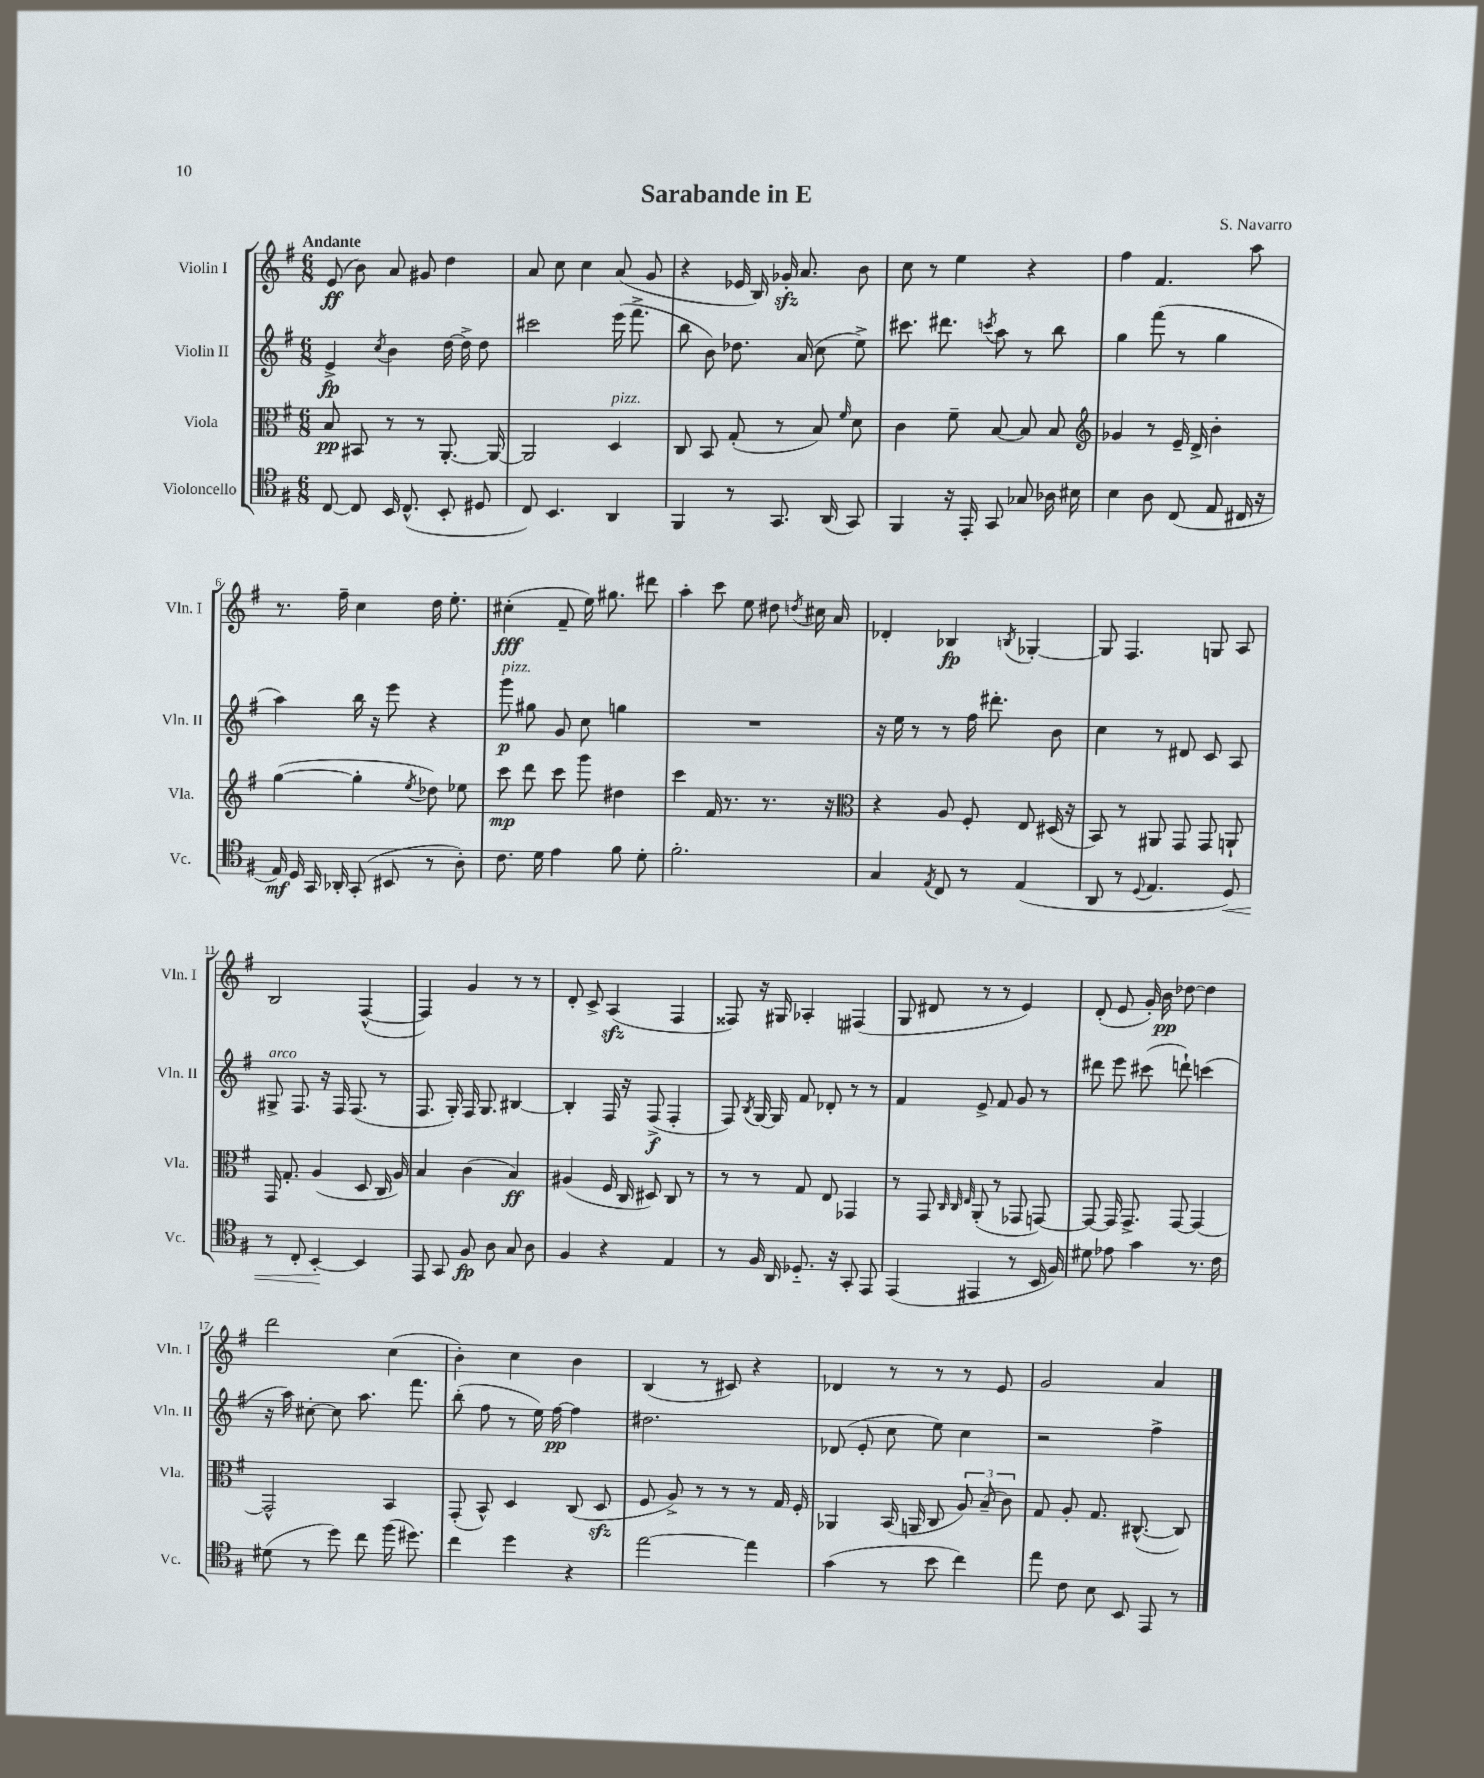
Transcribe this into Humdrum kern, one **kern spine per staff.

**kern	**dynam	**kern	**dynam	**kern	**dynam	**kern	**dynam
*part4	*part4	*part3	*part3	*part2	*part2	*part1	*part1
*staff4	*staff4	*staff3	*staff3	*staff2	*staff2	*staff1	*staff1
*I"Violoncello	*	*I"Viola	*	*I"Violin II	*	*I"Violin I	*
*I'Vc.	*	*I'Vla.	*	*I'Vln. II	*	*I'Vln. I	*
*clefC4	*	*clefC3	*	*clefG2	*	*clefG2	*
*k[f#]	*	*k[f#]	*	*k[f#]	*	*k[f#]	*
*M6/8	*	*M6/8	*	*M6/8	*	*M6/8	*
=1	=1	=1	=1	=1	=1	=1	=1
!	!	!	!	!	!	!LO:TX:a:B:t=Andante	!
[8C/	.	8B/	pp	4e^/	fp	(8e/	ff
8C/]	.	8BB#X/	.	.	.	8b\)	.
.	.	.	.	8qcc/	.	.	.
16BB/	.	8r	.	4b\	.	8a/	.
(8.C^^/	.	.	.	.	.	.	.
.	.	8r	.	.	.	8g#X/	.
8BB'/	.	[8.AA'/	.	[16dd\	.	4dd\	.
.	.	.	.	16dd^\]	.	.	.
8D#X/	.	.	.	8dd\	.	.	.
.	.	16AA/_	.	.	.	.	.
=2	=2	=2	=2	=2	=2	=2	=2
8C/)	.	2AA/]	.	2ccc#X\	.	8a/	.
4.BB/	.	.	.	.	.	8cc\	.
.	.	.	.	.	.	4cc\	.
!	!	!LO:TX:a:i:t=pizz.	!	!	!	!	!
4AA/	.	4D/	.	(16eee\	.	(8a/	.
.	.	.	.	8.fff#^\	.	.	.
.	.	.	.	.	.	8g/	.
=3	=3	=3	=3	=3	=3	=3	=3
4FF#/	.	8C/	.	8bb\	.	4r	.
.	.	8BB/	.	8b\)	.	.	.
8r	.	(8G'/	.	8.dd-X\	.	16e-X/	.
.	.	.	.	.	.	16B/)	.
8.GG/	.	8r	.	.	.	16g-Xzz'/	.
.	.	.	.	(16a/	.	8.a/	.
.	.	8B/)	.	8cc\	.	.	.
(16AA/	.	.	.	.	.	.	.
.	.	16qqf#/	.	.	.	.	.
8GG/)	.	8d\	.	8ee^\)	.	8b\	.
=4	=4	=4	=4	=4	=4	=4	=4
4FF#/	.	4c\	.	8.ccc#X\	.	8cc\	.
.	.	.	.	.	.	8r	.
.	.	.	.	8.ddd#X\	.	.	.
16r	.	8f#~\	.	.	.	4ee\	.
16EE'/	.	.	.	.	.	.	.
.	.	.	.	8qcccn/	.	.	.
8GG/	.	[8B/	.	8aa\	.	.	.
8G-X/	.	8B/]	.	8r	.	4r	.
16A-X\	.	8B/	.	8bb\	.	.	.
16B#X\	.	.	.	.	.	.	.
=5	=5	=5	=5	=5	=5	=5	=5
*	*	*clefG2	*	*	*	*	*
4B\	.	4g-X/	.	4gg\	.	4ff#\	.
8A\	.	8r	.	(8fff#\	.	4.f#/	.
(8C/	.	16e~/	.	8r	.	.	.
.	.	16d^/	.	.	.	.	.
8E/	.	4b'\	.	4gg\	.	.	.
16C#X/	.	.	.	.	.	8aa\	.
16r	.	.	.	.	.	.	.
!!LO:LB:g=z
=6	=6	=6	=6	=6	=6	=6	=6
16E/)	mf	([4gg\	.	4aa\)	.	8.r	.
16D/	.	.	.	.	.	.	.
16GG/	.	.	.	.	.	.	.
16AA-X'/	.	.	.	.	.	16ff#~\	.
(8GG'/	.	4gg'\]	.	16bb\	.	4cc\	.
.	.	.	.	16r	.	.	.
8BB#X/	.	.	.	8eee\	.	.	.
.	.	8qee/	.	.	.	.	.
8r	.	8dd-X\)	.	4r	.	16dd\	.
.	.	.	.	.	.	8.ee'\	.
8A'\)	.	8ee-X\	.	.	.	.	.
=7	=7	=7	=7	=7	=7	=7	=7
!	!	!	!	!LO:TX:a:i:t=pizz.	!	!	!
8.c\	.	8ccc\	mp	8ggg\	p	(4cc#X'\	fff
.	.	8ddd\	.	8gg#X\	.	.	.
16d\	.	.	.	.	.	.	.
4e\	.	8ccc\	.	8g/	.	8f#~/	.
.	.	8ggg\	.	8cc\	.	16ee\)	.
.	.	.	.	.	.	8.gg#X\	.
8f#\	.	4dd#X\	.	4ggn\	.	.	.
8d'\	.	.	.	.	.	8ddd#X\	.
=8	=8	=8	=8	=8	=8	=8	=8
2.f#'\	.	4ccc\	.	2.r	.	4aa'\	.
.	.	16f#/	.	.	.	8ccc\	.
.	.	8.r	.	.	.	.	.
.	.	.	.	.	.	8ee\	.
.	.	8.r	.	.	.	8dd#X\	.
.	.	.	.	.	.	8qddn/	.
.	.	.	.	.	.	16cc#X\	.
.	.	16r	.	.	.	16a/	.
=9	=9	=9	=9	=9	=9	=9	=9
*	*	*clefC3	*	*	*	*	*
4G/	.	4r	.	16r	.	4d-X'/	.
.	.	.	.	16ee\	.	.	.
.	.	.	.	8r	.	.	.
8qE/	.	.	.	.	.	.	.
8C/	.	8A/	.	8r	.	4B-X/	fp
8r	.	8F#'/	.	16ff#\	.	.	.
.	.	.	.	8.ddd#X'\	.	.	.
.	.	.	.	.	.	8qBn/	.
(4E/	.	8E/	.	.	.	[4G-X'/	.
.	.	(16D#X/	.	8b\	.	.	.
.	.	16r	.	.	.	.	.
=10	=10	=10	=10	=10	=10	=10	=10
8AA/	.	8BB/)	.	4cc\	.	8G-/]	.
8r	.	8r	.	.	.	4.F#/	.
8qqD/	.	.	.	.	.	.	.
4.E/	.	8AA#X/	.	8r	.	.	.
.	.	8GG/	.	8d#X/	.	.	.
.	.	8GG/	.	8c/	.	8Gn/	.
!	!LO:HP:b	!	!	!	!	!	!
8D/)	<	8AAn`/	.	8A/	.	8A/	.
!!LO:LB:g=z
=11	=11	=11	=11	=11	=11	=11	=11
!	!	!	!	!LO:TX:a:i:t=arco	!	!	!
8r	.	16GG/	.	8G#X^/	.	2B/	.
.	.	8.G'/	.	.	.	.	.
8C'/	.	.	.	8.F#/	.	.	.
[4BB'/	.	(4A/	.	.	.	.	.
.	.	.	.	16r	.	.	.
.	.	.	.	16F#/	.	.	.
.	.	.	.	(8.F#/	.	.	.
4BB/]	[	8D/	.	.	.	([4F#^^/	.
.	.	16C/	.	8r	.	.	.
.	.	16A/)	.	.	.	.	.
=12	=12	=12	=12	=12	=12	=12	=12
8EE/	.	4B/	.	8.F#/	.	4F#/])	.
8GG/	.	.	.	.	.	.	.
.	.	.	.	16G'/)	.	.	.
8F#/	fp	(4c\	.	16F#/	.	4g/	.
.	.	.	.	8.G/	.	.	.
8A\	.	.	.	.	.	.	.
8G/	.	4B/)	ff	[4B#X/	.	8r	.
8A\	.	.	.	.	.	8r	.
=13	=13	=13	=13	=13	=13	=13	=13
4F#/	.	(4A#X/	.	4B#'/]	.	8d'/	.
.	.	.	.	.	.	8c^/	.
4r	.	16F#/	.	16F#/	.	(4Azz/	.
.	.	16C/	.	16r	.	.	.
.	.	8D#X/)	.	(8F#^/	f	.	.
4E/	.	8C/	.	4F#'/	.	4F#/	.
.	.	8r	.	.	.	.	.
=14	=14	=14	=14	=14	=14	=14	=14
8r	.	8r	.	8F#/)	.	8F##X/)	.
.	.	.	.	8qB/	.	.	.
16F#/	.	8r	.	[16G/	.	16r	.
16AA/	.	.	.	16G/]	.	16G#X/	.
8.D-X/	.	8G/	.	8f#/	.	4A-X'/	.
.	.	8E/	.	8d-X'/	.	.	.
16r	.	.	.	.	.	.	.
8GG'/	.	4GG-X/	.	8r	.	(4F#X/	.
8EE/	.	.	.	8r	.	.	.
=15	=15	=15	=15	=15	=15	=15	=15
(4EE/	.	8r	.	4f#/	.	8G/	.
.	.	8GG/	.	.	.	8d#X/	.
.	.	32qqC/	.	.	.	.	.
.	.	32qqC/	.	.	.	.	.
.	.	32qqE/	.	.	.	.	.
4EE#X/	.	(8AA'/	.	8e^/	.	8r	.
.	.	8r	.	8f#/	.	8r	.
8r	.	8GG-X/	.	8g/	.	4e/)	.
16BB/	.	[8GGn/)	.	8r	.	.	.
16F#/)	.	.	.	.	.	.	.
=16	=16	=16	=16	=16	=16	=16	=16
8d#X\	.	8GG/_	.	8ddd#X\	.	(8d'/	.
8e-X\	.	16GG/]	.	8eee\	.	8e/	.
.	.	8.GG^/	.	.	.	.	.
4g\	.	.	.	(8ccc#X\	.	16g'/)	.
.	.	.	.	.	.	16b\	pp
.	.	[8GG/	.	8dddn`\)	.	[8dd-X\	.
8.r	.	4GG/_	.	(4cccn\	.	4dd-\]	.
16c\	.	.	.	.	.	.	.
!!LO:LB:g=z
=17	=17	=17	=17	=17	=17	=17	=17
(8d#X\	.	2GG^^/]	.	16r	.	2ddd\	.
.	.	.	.	16aa\)	.	.	.
8r	.	.	.	[8cc#X'\	.	.	.
8dd\)	.	.	.	8cc#\]	.	.	.
8cc\	.	.	.	8.aa\	.	.	.
(16ff#\	.	4BB/	.	.	.	(4cc\	.
8.dd#X\)	.	.	.	8.fff#\	.	.	.
=18	=18	=18	=18	=18	=18	=18	=18
4cc\	.	(8GG'/	.	(8bb'\	.	4b'\)	.
.	.	8BB^^/)	.	8ff#\	.	.	.
4dd\	.	4D/	.	8r	.	4cc\	.
.	.	.	.	16ee\)	.	.	.
.	.	.	.	[16ff#\	pp	.	.
4r	.	(8C/	.	4ff#\]	.	4b\	.
.	.	8Dzz/	.	.	.	.	.
=19	=19	=19	=19	=19	=19	=19	=19
[2ee\	.	8F#/	.	2.dd#X\	.	(4B/	.
.	.	8A^/)	.	.	.	.	.
.	.	8r	.	.	.	8r	.
.	.	8r	.	.	.	8c#X/)	.
4ee\]	.	8r	.	.	.	4r	.
.	.	16G/	.	.	.	.	.
.	.	16F#'/	.	.	.	.	.
=20	=20	=20	=20	=20	=20	=20	=20
(4g\	.	4AA-X/	.	(8d-X/	.	4d-X/	.
.	.	.	.	8e'/	.	.	.
8r	.	(16BB/	.	8cc\	.	8r	.
.	.	16AAn/	.	.	.	.	.
8b\	.	8C/	.	8ee\)	.	8r	.
4cc\)	.	12A/)	.	4cc\	.	8r	.
.	.	(12B~/	.	.	.	.	.
.	.	.	.	.	.	8e/	.
.	.	12c\)	.	.	.	.	.
=21	=21	=21	=21	=21	=21	=21	=21
8ee\	.	8G/	.	2r	.	2g/	.
8c\	.	8A'/	.	.	.	.	.
8B\	.	8.G/	.	.	.	.	.
8BB/	.	.	.	.	.	.	.
.	.	([8.C#X^^/	.	.	.	.	.
8EE/	.	.	.	4ff#^\	.	4a/	.
8r	.	8C#/])	.	.	.	.	.
==	==	==	==	==	==	==	==
*-	*-	*-	*-	*-	*-	*-	*-
